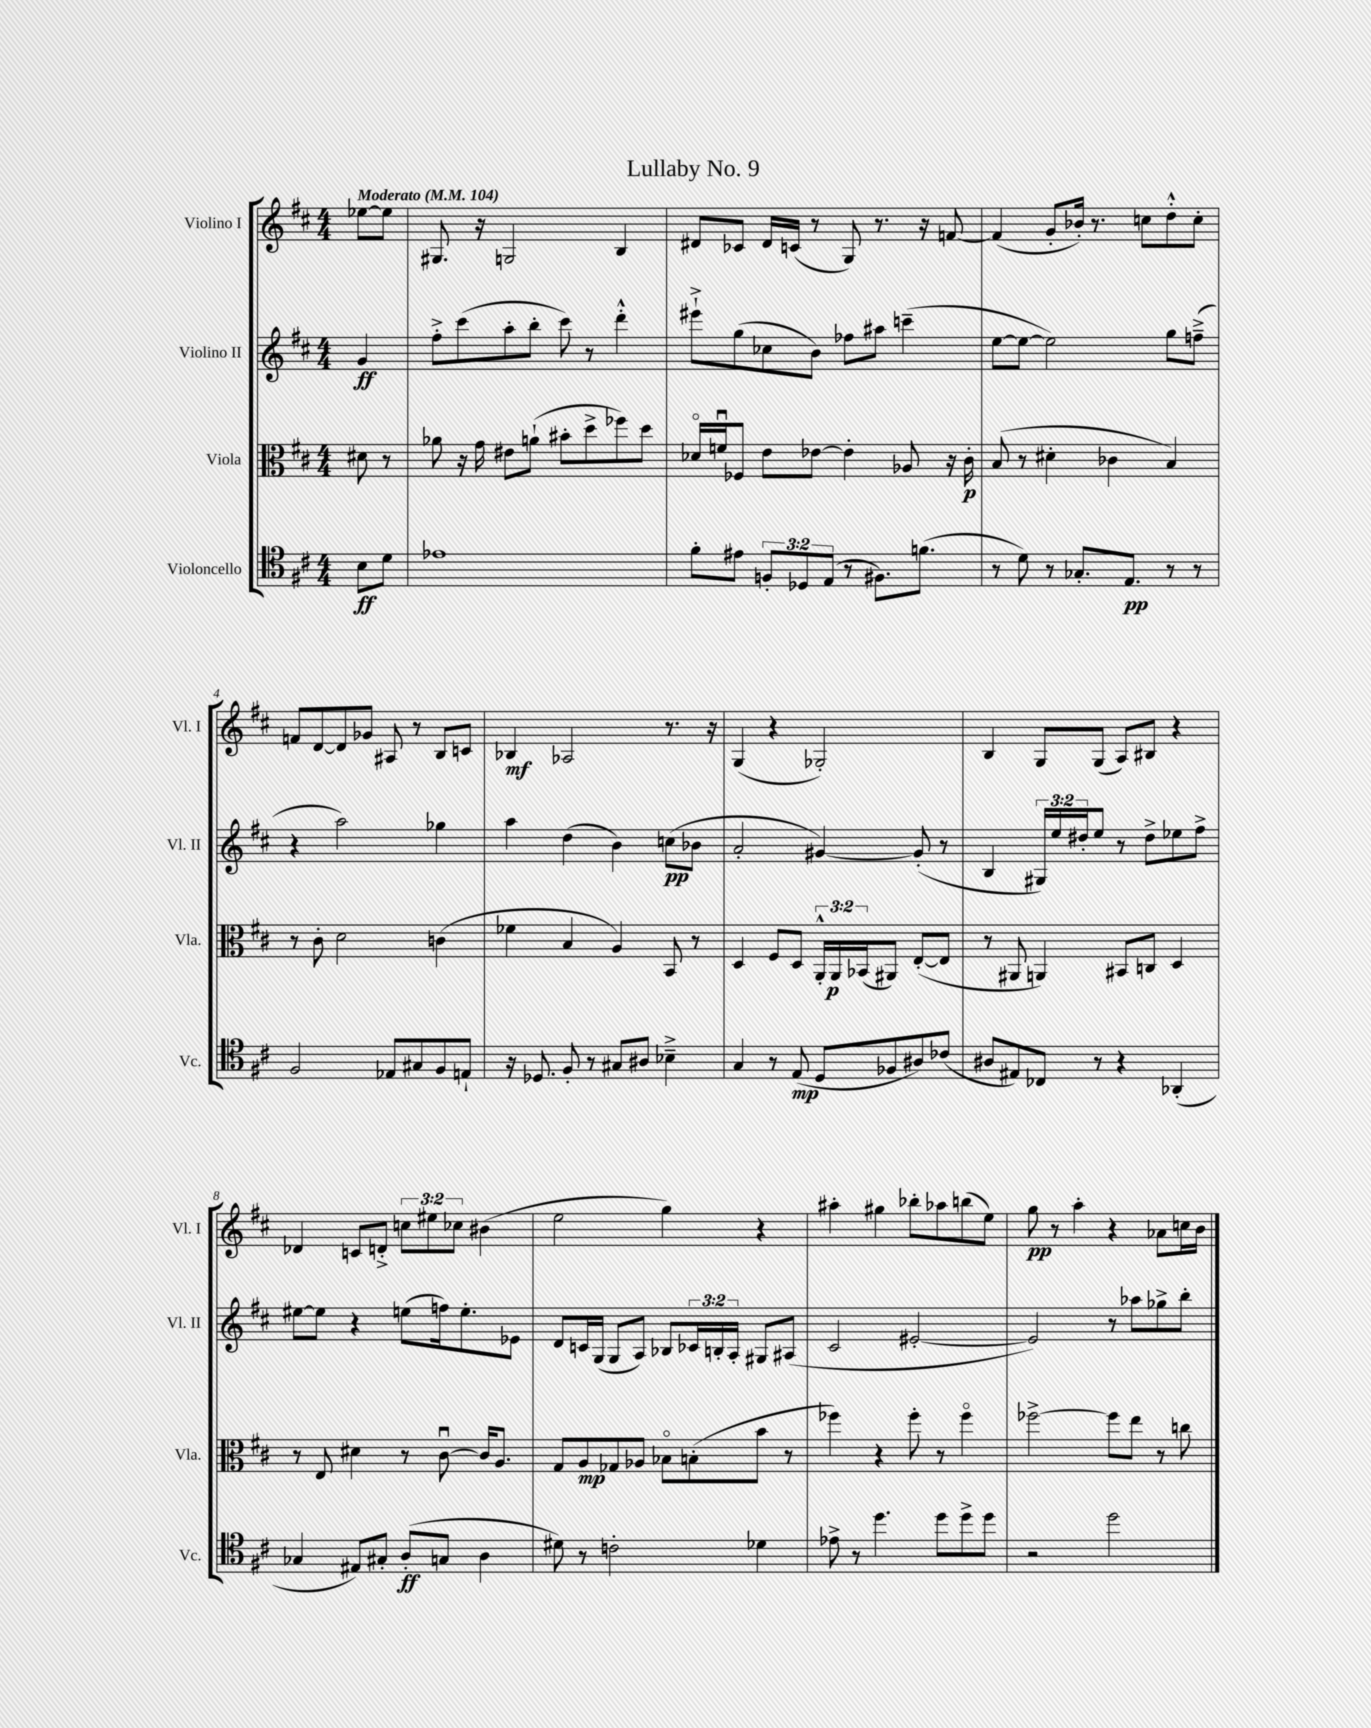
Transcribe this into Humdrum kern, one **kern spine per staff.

**kern	**dynam	**kern	**dynam	**kern	**dynam	**kern	**dynam
*part4	*part4	*part3	*part3	*part2	*part2	*part1	*part1
*staff4	*staff4	*staff3	*staff3	*staff2	*staff2	*staff1	*staff1
*I"Violoncello	*	*I"Viola	*	*I"Violino II	*	*I"Violino I	*
*I'Vc.	*	*I'Vla.	*	*I'Vl. II	*	*I'Vl. I	*
*clefC4	*	*clefC3	*	*clefG2	*	*clefG2	*
*k[f#c#]	*	*k[f#c#]	*	*k[f#c#]	*	*k[f#c#]	*
*M4/4	*	*M4/4	*	*M4/4	*	*M4/4	*
*MM104	*	*MM104	*	*MM104	*	*MM104	*
=	=	=	=	=	=	=	=
!	!	!	!	!	!	!LO:TX:a:B:t=Moderato	!
8B\L	ff	8d#X\	.	4g/	ff	[8ee-X\L	.
8d\J	.	8r	.	.	.	8ee-\J]	.
=1	=1	=1	=1	=1	=1	=1	=1
1e-X	.	8a-X\	.	8ff#'^\L	.	8.G#X/	.
.	.	16r	.	(8ccc#\	.	.	.
.	.	16g\	.	.	.	16r	.
.	.	8e#X\L	.	8aa'\	.	2Gn/	.
.	.	(8an`\J	.	8bb'\J	.	.	.
.	.	8b#X'\L	.	8ccc#\)	.	.	.
.	.	8dd^\	.	8r	.	.	.
.	.	8ff-X\)	.	4ddd'^^\	.	4B/	.
.	.	8dd\J	.	.	.	.	.
=2	=2	=2	=2	=2	=2	=2	=2
8f#'\L	.	16d-X/LL	.	8eee#X`^\L	.	8d#X/L	.
.	.	16fnu/J	.	.	.	.	.
8e#X\J	.	8F-X/J	.	(8gg\	.	8c-X/J	.
12Fn'/L	.	8e\L	.	8cc-X\	.	16d#/LL	.
.	.	.	.	.	.	(16cn/JJ	.
12D-X/	.	.	.	.	.	.	.
.	.	[8e-X\J	.	8b\J)	.	8r	.
(12E/J	.	.	.	.	.	.	.
8r	.	4e-'\]	.	8ff-X\L	.	8G/)	.
8.F#X\L)	.	.	.	8aa#X\J	.	8.r	.
.	.	8A-X/	.	(4cccn~\	.	.	.
(8.fn\J	.	.	.	.	.	16r	.
.	.	16r	.	.	.	[8fn/	.
.	.	16c#'\	p	.	.	.	.
=3	=3	=3	=3	=3	=3	=3	=3
8r	.	(8B/	.	[8ee\L	.	(4f/]	.
8d\)	.	8r	.	8ee\J_	.	.	.
8r	.	4d#X'\	.	2ee\])	.	8g'/L	.
8.G-X'/L	.	.	.	.	.	16b-X'/Jk)	.
.	.	.	.	.	.	8.r	.
.	.	4c-X\	.	.	.	.	.
8.E/J	pp	.	.	.	.	.	.
.	.	.	.	.	.	8ccn\L	.
8r	.	4B/)	.	8gg\L	.	8dd'^^\	.
8r	.	.	.	(8ffn~^\J	.	8cc'\J	.
!!LO:LB:g=z
=4	=4	=4	=4	=4	=4	=4	=4
2F#/	.	8r	.	4r	.	8fn/L	.
.	.	8c#'\	.	.	.	[8d/	.
.	.	2d\	.	2aa\)	.	8d/]	.
.	.	.	.	.	.	8g-X/J	.
8E-X/L	.	.	.	.	.	8A#X/	.
8G#X/	.	.	.	.	.	8r	.
8F#/	.	(4cn\	.	4gg-X\	.	8B/L	.
8En`/J	.	.	.	.	.	8cn/J	.
=5	=5	=5	=5	=5	=5	=5	=5
16r	.	4f-X\	.	4aa\	.	4B-X/	mf
8.D-X/	.	.	.	.	.	.	.
8F#'/	.	4B/	.	(4dd\	.	2A-X/	.
8r	.	.	.	.	.	.	.
8G#X/L	.	4A/)	.	4b\)	.	.	.
8A#X/J	.	.	.	.	.	.	.
4B-X~^\	.	8BB/	.	(8ccn\L	pp	8.r	.
.	.	8r	.	8b-X\J	.	.	.
.	.	.	.	.	.	16r	.
=6	=6	=6	=6	=6	=6	=6	=6
4G/	.	4D/	.	2a'/	.	(4G/	.
8r	.	8F#/L	.	.	.	4r	.
(8E/	mp	8D/J	.	.	.	.	.
8D/L	.	24AA'^^/LL	.	[4g#X/)	.	2G-X'/)	.
.	.	24AA/	p	.	.	.	.
.	.	(24BB-X/J	.	.	.	.	.
8F-X/	.	8AA#X/J)	.	.	.	.	.
8A#X/)	.	([8E'/L	.	(8g#'/]	.	.	.
(8c-X/J	.	8E/J]	.	8r	.	.	.
=7	=7	=7	=7	=7	=7	=7	=7
8A#X/L	.	8r	.	4B/	.	4B/	.
8E#X/)	.	8AA#X/	.	.	.	.	.
8C-X/J	.	4AAn/)	.	24G#X/LL)	.	8G/L	.
.	.	.	.	24ee/	.	.	.
.	.	.	.	24dd#X'/J	.	.	.
8r	.	.	.	8ee/J	.	(8G/J	.
4r	.	8BB#X/L	.	8r	.	8A/L)	.
.	.	8Cn/J	.	8dd#^\L	.	8B#X/J	.
(4AA-X'/	.	4D/	.	8ee-X\	.	4r	.
.	.	.	.	8ff#^\J	.	.	.
!!LO:LB:g=z
=8	=8	=8	=8	=8	=8	=8	=8
4G-X/	.	8r	.	[8ee#X\L	.	4d-X/	.
.	.	8E/	.	8ee#\J]	.	.	.
8E#X/L)	.	4d#X\	.	4r	.	8cn/L	.
8G#X'/J	.	.	.	.	.	8dn'^/J	.
(8A'/L	ff	8r	.	(8een\L	.	12ccn\L	.
.	.	.	.	.	.	12ee#X\	.
8Gn/J	.	[8c#u\	.	16ffn\k)	.	.	.
.	.	.	.	.	.	12cc-X\J	.
.	.	.	.	8.ee'\	.	.	.
4A\	.	16c#/KL]	.	.	.	(4b#X\	.
.	.	8.A/J	.	.	.	.	.
.	.	.	.	8e-X\J	.	.	.
=9	=9	=9	=9	=9	=9	=9	=9
8d#X\)	.	8G/L	.	8d/L	.	2ee\	.
8r	.	8A/	mp	16cn/L	.	.	.
.	.	.	.	(16G/JJ	.	.	.
2cn'\	.	8G-X/	.	8G/L	.	.	.
.	.	8A-X/J	.	8A/J)	.	.	.
.	.	8B-X\L	.	8B-X/L	.	4gg\)	.
.	.	(8Bn'\	.	24c-X/L	.	.	.
.	.	.	.	24Bn'/	.	.	.
.	.	.	.	24A'/JJ	.	.	.
4d-X\	.	8b\J	.	8G#X/L	.	4r	.
.	.	8r	.	(8A#X/J	.	.	.
=10	=10	=10	=10	=10	=10	=10	=10
8e-X^\	.	4ff-X\)	.	2c#/	.	4aa#X'\	.
8r	.	.	.	.	.	.	.
4.dd\	.	4r	.	.	.	4gg#X\	.
.	.	8ff-'\	.	[2e#X'/	.	8bb-X'\L	.
8dd\L	.	8r	.	.	.	8aa-X\	.
8dd^\	.	4ff-\	.	.	.	(8bbn\	.
8dd\J	.	.	.	.	.	8ee\J)	.
=11	=11	=11	=11	=11	=11	=11	=11
2r	.	[2ff-X^\	.	2e#/])	.	8gg\	pp
.	.	.	.	.	.	8r	.
.	.	.	.	.	.	4aa'\	.
2dd\	.	8ff-\L]	.	8r	.	4r	.
.	.	8ee\J	.	8aa-X\L	.	.	.
.	.	8r	.	8gg-X^\	.	8a-X\L	.
.	.	8ccn\	.	8bb'\J	.	16ccn\L	.
.	.	.	.	.	.	16b\JJ	.
==	==	==	==	==	==	==	==
*-	*-	*-	*-	*-	*-	*-	*-
